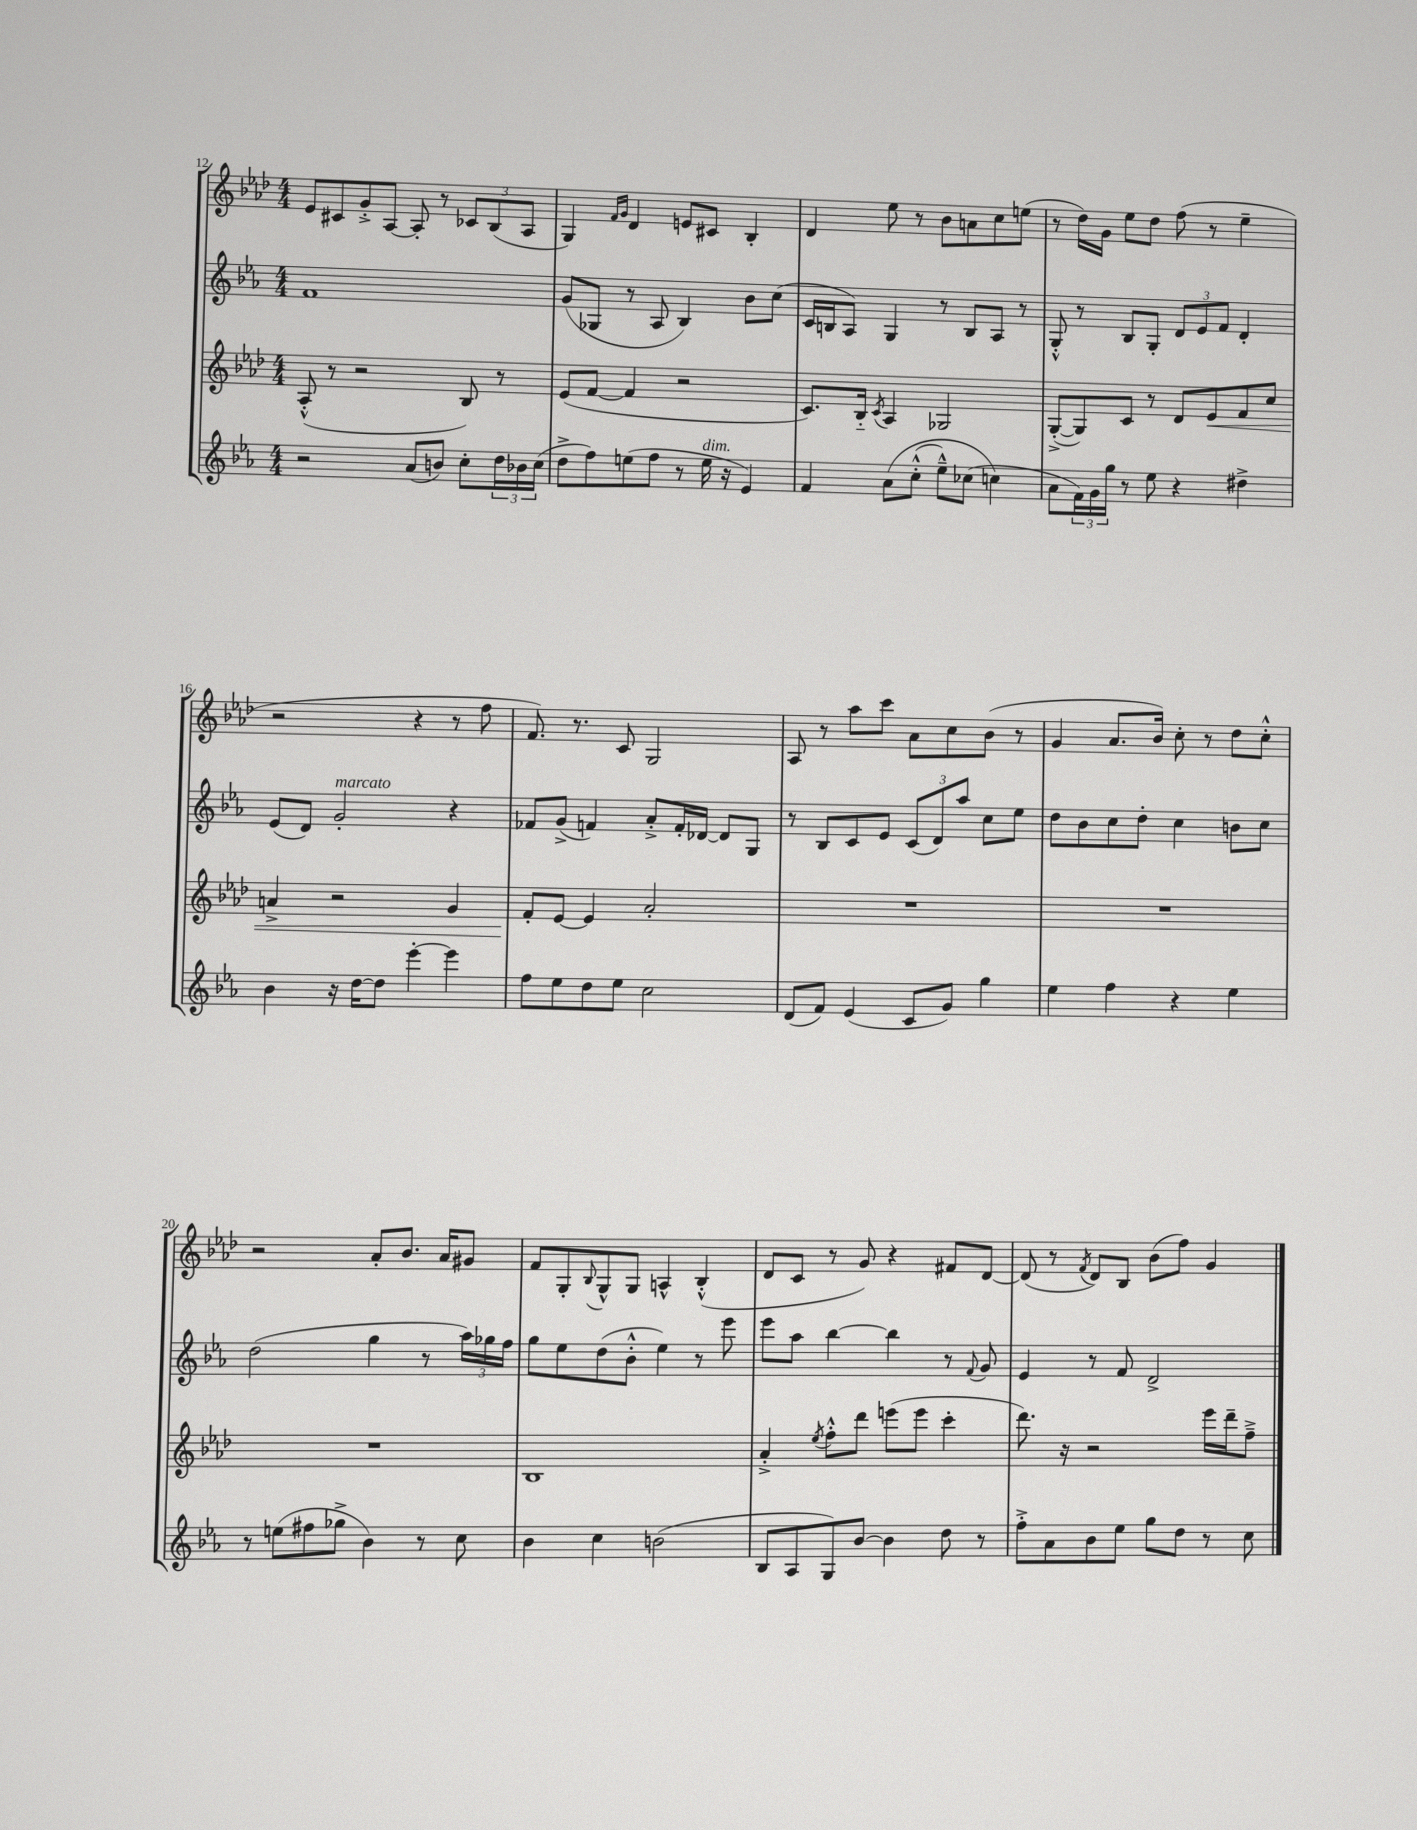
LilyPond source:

<<
\new StaffGroup <<
\new Staff = "s0" {
    \clef treble \key aes \major \numericTimeSignature \time 4/4
    ees'8 cis'8 g'8-.-> aes8~ aes8-. r8 \tuplet 3/2 { ces'8 bes8( aes8 } |
    g4) \grace { f'16 g'16 } des'4 e'8 cis'8 bes4-. |
    des'4 ees''8 r8 bes'8 a'8 c''8 e''8( |
    r8 des''16) g'16 ees''8 des''8 f''8( r8 ees''4-- |
    r2 r4 r8 f''8 |
    f'8.) r8. c'8 g2 |
    aes8 r8 aes''8 c'''8 aes'8 c''8 bes'8( r8 |
    g'4 aes'8. bes'16) c''8-. r8 des''8 c''8-.-^ |
    r2 aes'8-. bes'8. aes'16 gis'8 |
    f'8 g8-. \appoggiatura { bes8 } g8-^ g8 a4-^ bes4-.-^( |
    des'8 c'8 r8 g'8) r4 fis'8 des'8~ |
    des'8( r8 \acciaccatura { f'8 } des'8) bes8 bes'8( f''8) g'4 \bar "|." |
}
\new Staff = "s1" {
    \clef treble \key ees \major \numericTimeSignature \time 4/4
    f'1 |
    g'8( ges8 r8 aes8 bes4) bes'8 c''8( |
    c'16 b16 aes8) g4 r8 b8 aes8 r8 |
    g8-.-^ r8 bes8 g8-. \tuplet 3/2 { d'8 ees'8 f'8 } d'4-. |
    ees'8( d'8) g'2-.^\markup { \italic "marcato" } r4 |
    fes'8 g'8->( f'4) aes'8-.-> f'16-. des'16~ des'8 g8 |
    r8 bes8 c'8 ees'8 \tuplet 3/2 { c'8( d'8) aes''8 } c''8 ees''8 |
    d''8 bes'8 c''8 d''8-. c''4 b'8 c''8 |
    d''2( g''4 r8 \tuplet 3/2 { aes''16) ges''16 f''16 } |
    g''8 ees''8 d''8( bes'8-.-^ ees''4) r8 ees'''8 |
    ees'''8 aes''8 bes''4~ bes''4 r8 \appoggiatura { f'8 } g'8 |
    ees'4 r8 f'8 d'2-> \bar "|." |
}
\new Staff = "s2" {
    \clef treble \key aes \major \numericTimeSignature \time 4/4
    aes8-.-^( r8 r2 bes8) r8 |
    ees'8( f'8~ f'4 r2 |
    c'8.) bes16-_ \acciaccatura { c'8 } aes4 ges2 |
    g8~-.->( g8) c'8 r8 des'8 ees'8\< f'8 c''8 |
    a'4-> r2 g'4 |
    f'8-.\! ees'8~ ees'4 aes'2-. |
    R1 |
    R1 |
    R1 |
    bes1 |
    aes'4-.-> \acciaccatura { ees''8 } f''8-.-^ des'''8 e'''8( e'''8 c'''4-. |
    des'''8.) r16 r2 ees'''16 des'''16-- f''8---> \bar "|." |
}
\new Staff = "s3" {
    \clef treble \key ees \major \numericTimeSignature \time 4/4
    r2 aes'8( b'8) c''8-. \tuplet 3/2 { d''16 bes'16 c''16( } |
    d''8-> f''8) e''8( f''8 r8 e''16^\markup { \italic "dim." } r16 ees'4) |
    f'4 aes'8\( c''8-.-^( ees''8---^) ces''8( c''4\) |
    aes'8 \tuplet 3/2 { f'16) g'16 g''16 } r8 ees''8 r4 dis''4-> |
    bes'4 r16 d''16~ d''8 ees'''4~-. ees'''4 |
    f''8 ees''8 d''8 ees''8 c''2 |
    d'8( f'8) ees'4( c'8 g'8) g''4 |
    ees''4 f''4 r4 ees''4 |
    r8 e''8( fis''8 ges''8-> bes'4) r8 c''8 |
    bes'4 c''4 b'2( |
    bes8 aes8 g8) bes'8~ bes'4 d''8 r8 |
    f''8-.-> aes'8 bes'8 ees''8 g''8 d''8 r8 c''8 \bar "|." |
}
>>
>>
\layout { \context { \Score currentBarNumber = #12 } }
